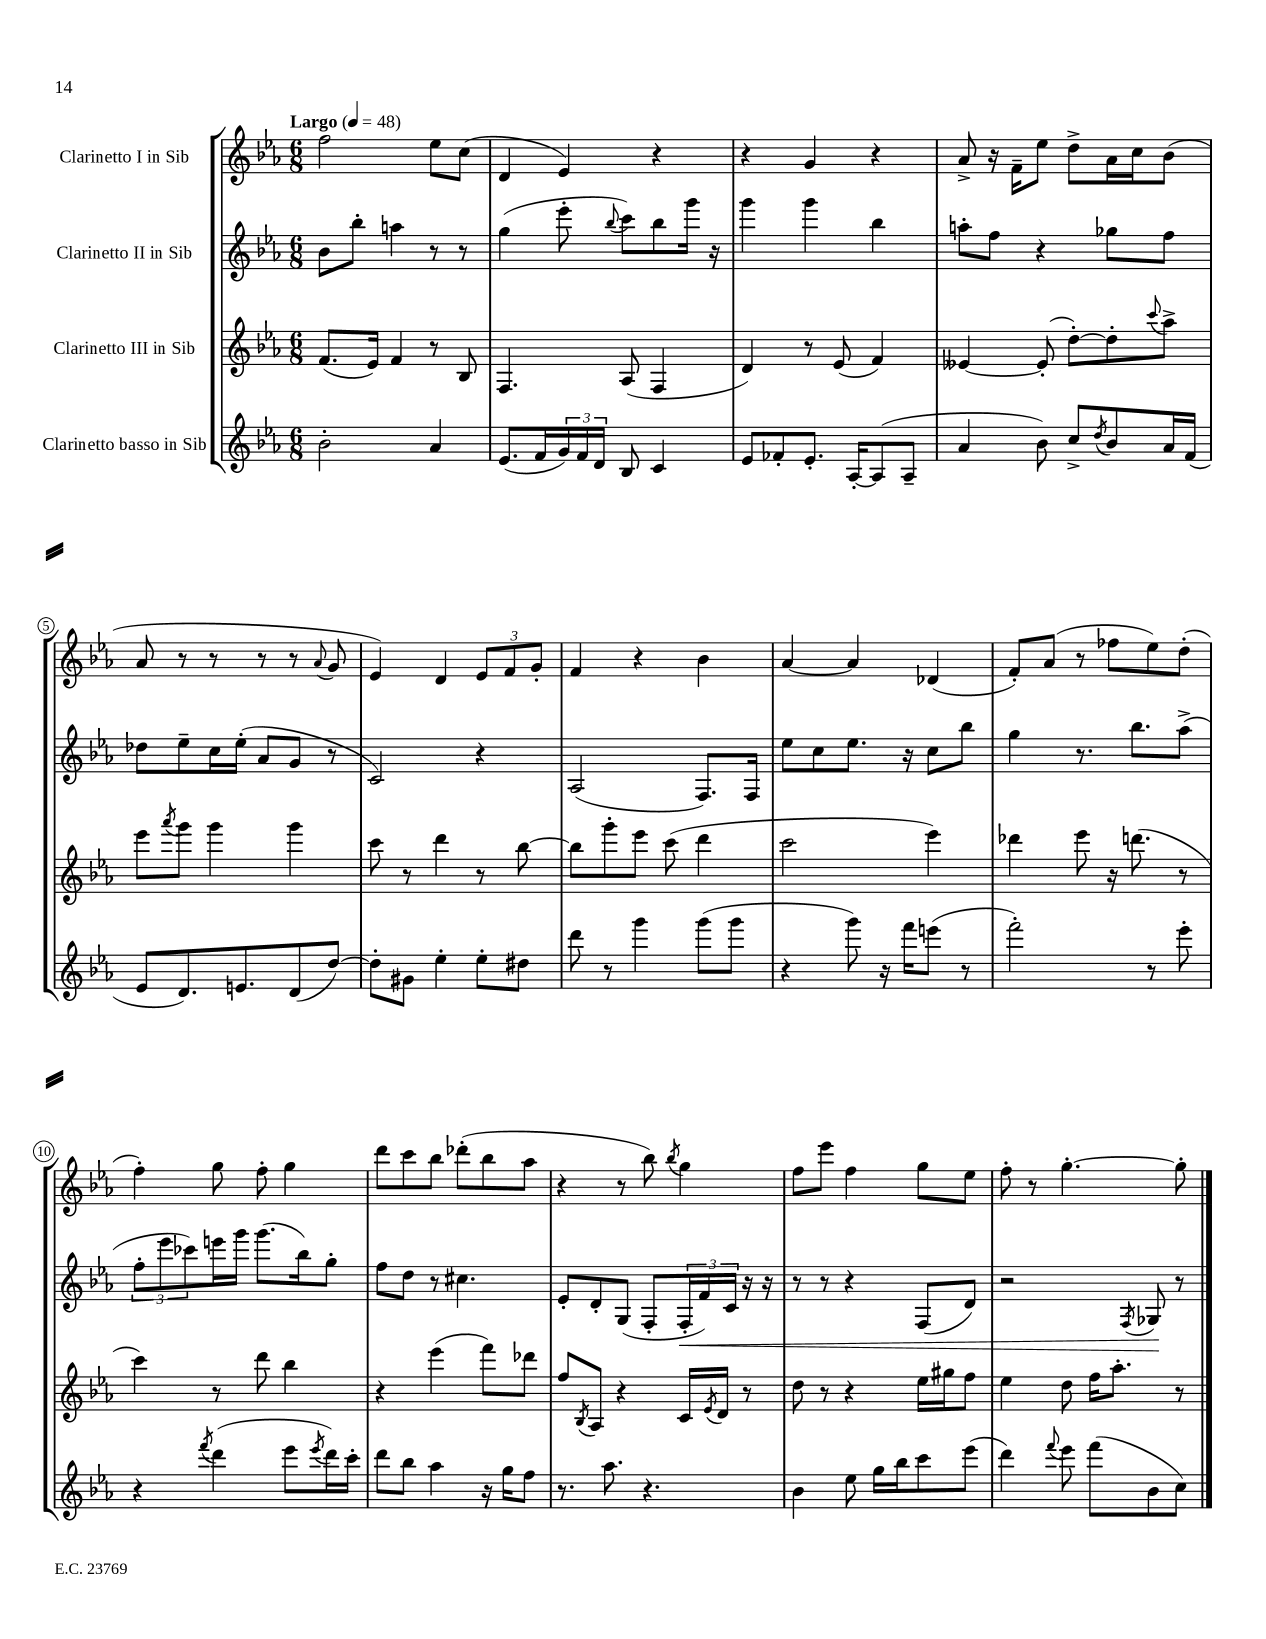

**kern	**kern	**kern	**kern
*staff4	*staff3	*staff2	*staff1
*clefG2	*clefG2	*clefG2	*clefG2
*k[b-e-a-]	*k[b-e-a-]	*k[b-e-a-]	*k[b-e-a-]
*M6/8	*M6/8	*M6/8	*M6/8
*MM48	*MM48	*MM48	*MM48
2b-'	(8.f	8b-	2ff
.	.	8bb-'	.
.	16e-)	.	.
.	4f	4aa	.
4a-	8r	8r	8ee-
.	8B-	8r	(8cc
=	=	=	=
(8.e-	4.F	(4gg	4d
16f	.	.	.
24g)	.	8eee-'	4e-)
24f	.	.	.
24d	.	.	.
.	.	8qqbb-	.
8B-	(8A-	8ccc)	.
4c	4F	8bb-	4r
.	.	16ggg	.
.	.	16r	.
=	=	=	=
8e-	4d)	4ggg	4r
8f-'	.	.	.
8.e-'	8r	4ggg	4g
.	(8e-	.	.
[16A-'	.	.	.
(8A-]	4f)	4bb-	4r
8A-~	.	.	.
=	=	=	=
4a-	[4e--	8aa'	8a-^
.	.	8ff	16r
.	.	.	16f~
8b-)	(8e--']	4r	8ee-
8cc^	[8dd')	.	8dd^
8qdd	.	.	.
8b-	8dd']	8gg-	16a-
.	.	.	16cc
.	8qqccc	.	.
16a-	8aa-^	8ff	(8b-
(16f	.	.	.
=	=	=	=
8e-	8eee-	8dd-	8a-
.	8qaaa-	.	.
8.d)	8ggg	8ee-~	8r
.	4ggg	16cc	8r
8.e	.	(16ee-'	.
.	.	8a-	8r
(8d	4ggg	8g	8r
.	.	.	8qqa-
[8dd)	.	8r	8g
=	=	=	=
8dd']	8ccc	2c)	4e-)
8g#	8r	.	.
4ee-'	4ddd	.	4d
8ee-'	8r	4r	12e-
.	.	.	12f
8dd#	[8bb-	.	.
.	.	.	12g'
=	=	=	=
8ddd	8bb-]	(2A-	4f
8r	8ggg'	.	.
4ggg	8eee-	.	4r
.	(8ccc	.	.
(8ggg	4ddd	8.F)	4b-
8ggg	.	.	.
.	.	16F	.
=	=	=	=
4r	2ccc	8ee-	[4a-
.	.	8cc	.
8ggg)	.	8.ee-	4a-]
16r	.	.	.
16fff	.	16r	.
(8eee	4eee-)	8cc	(4d-
8r	.	8bb-	.
=	=	=	=
2fff')	4ddd-	4gg	8f')
.	.	.	(8a-
.	8eee-	8.r	8r
.	16r	.	8ff-
.	(8.ddd	8.bb-	.
8r	.	.	8ee-)
8eee-'	8r	(8aa-^	(8dd'
=	=	=	=
4r	4ccc)	12ff'	4ff')
.	.	12eee-	.
.	.	12ccc-)	.
8qfff	.	.	.
(4ddd	8r	16eee	8gg
.	.	16ggg	.
.	8ddd	(8.ggg	8ff'
8eee-	4bb-	.	4gg
.	.	16bb-)	.
8qeee-	.	.	.
16ddd)	.	8gg'	.
16ccc'	.	.	.
=	=	=	=
8ddd	4r	8ff	8ddd
8bb-	.	8dd	8ccc
4aa-	(4eee-	8r	8bb-
.	.	4.cc#	(8ddd-'
16r	8fff)	.	8bb-
16gg	.	.	.
8ff	8ddd-	.	8aa-
=	=	=	=
8.r	8ff	8e-'	4r
.	8qB-	.	.
.	8A-	8d'	.
8.aa-	.	.	.
.	4r	(8G	8r
4.r	.	8F'	8bb-)
.	.	.	8qbb-
.	16c	24F'	4gg
.	.	24f)	.
.	8qe-	.	.
.	16d	.	.
.	.	24c	.
.	8r	16r	.
.	.	16r	.
=	=	=	=
4b-	8dd	8r	8ff
.	8r	8r	8eee-
8ee-	4r	4r	4ff
16gg	.	.	.
16bb-	.	.	.
8ccc	16ee-	(8F	8gg
.	16gg#	.	.
(8eee-	8ff	8d)	8ee-
=	=	=	=
4ddd)	4ee-	2r	8ff'
.	.	.	8r
8qqfff	.	.	.
8eee-	8dd	.	[4.gg'
(8fff	16ff	.	.
.	8.aa-'	.	.
.	.	8qF	.
8b-	.	8G-	.
8cc)	8r	8r	8gg']
==	==	==	==
*-	*-	*-	*-
